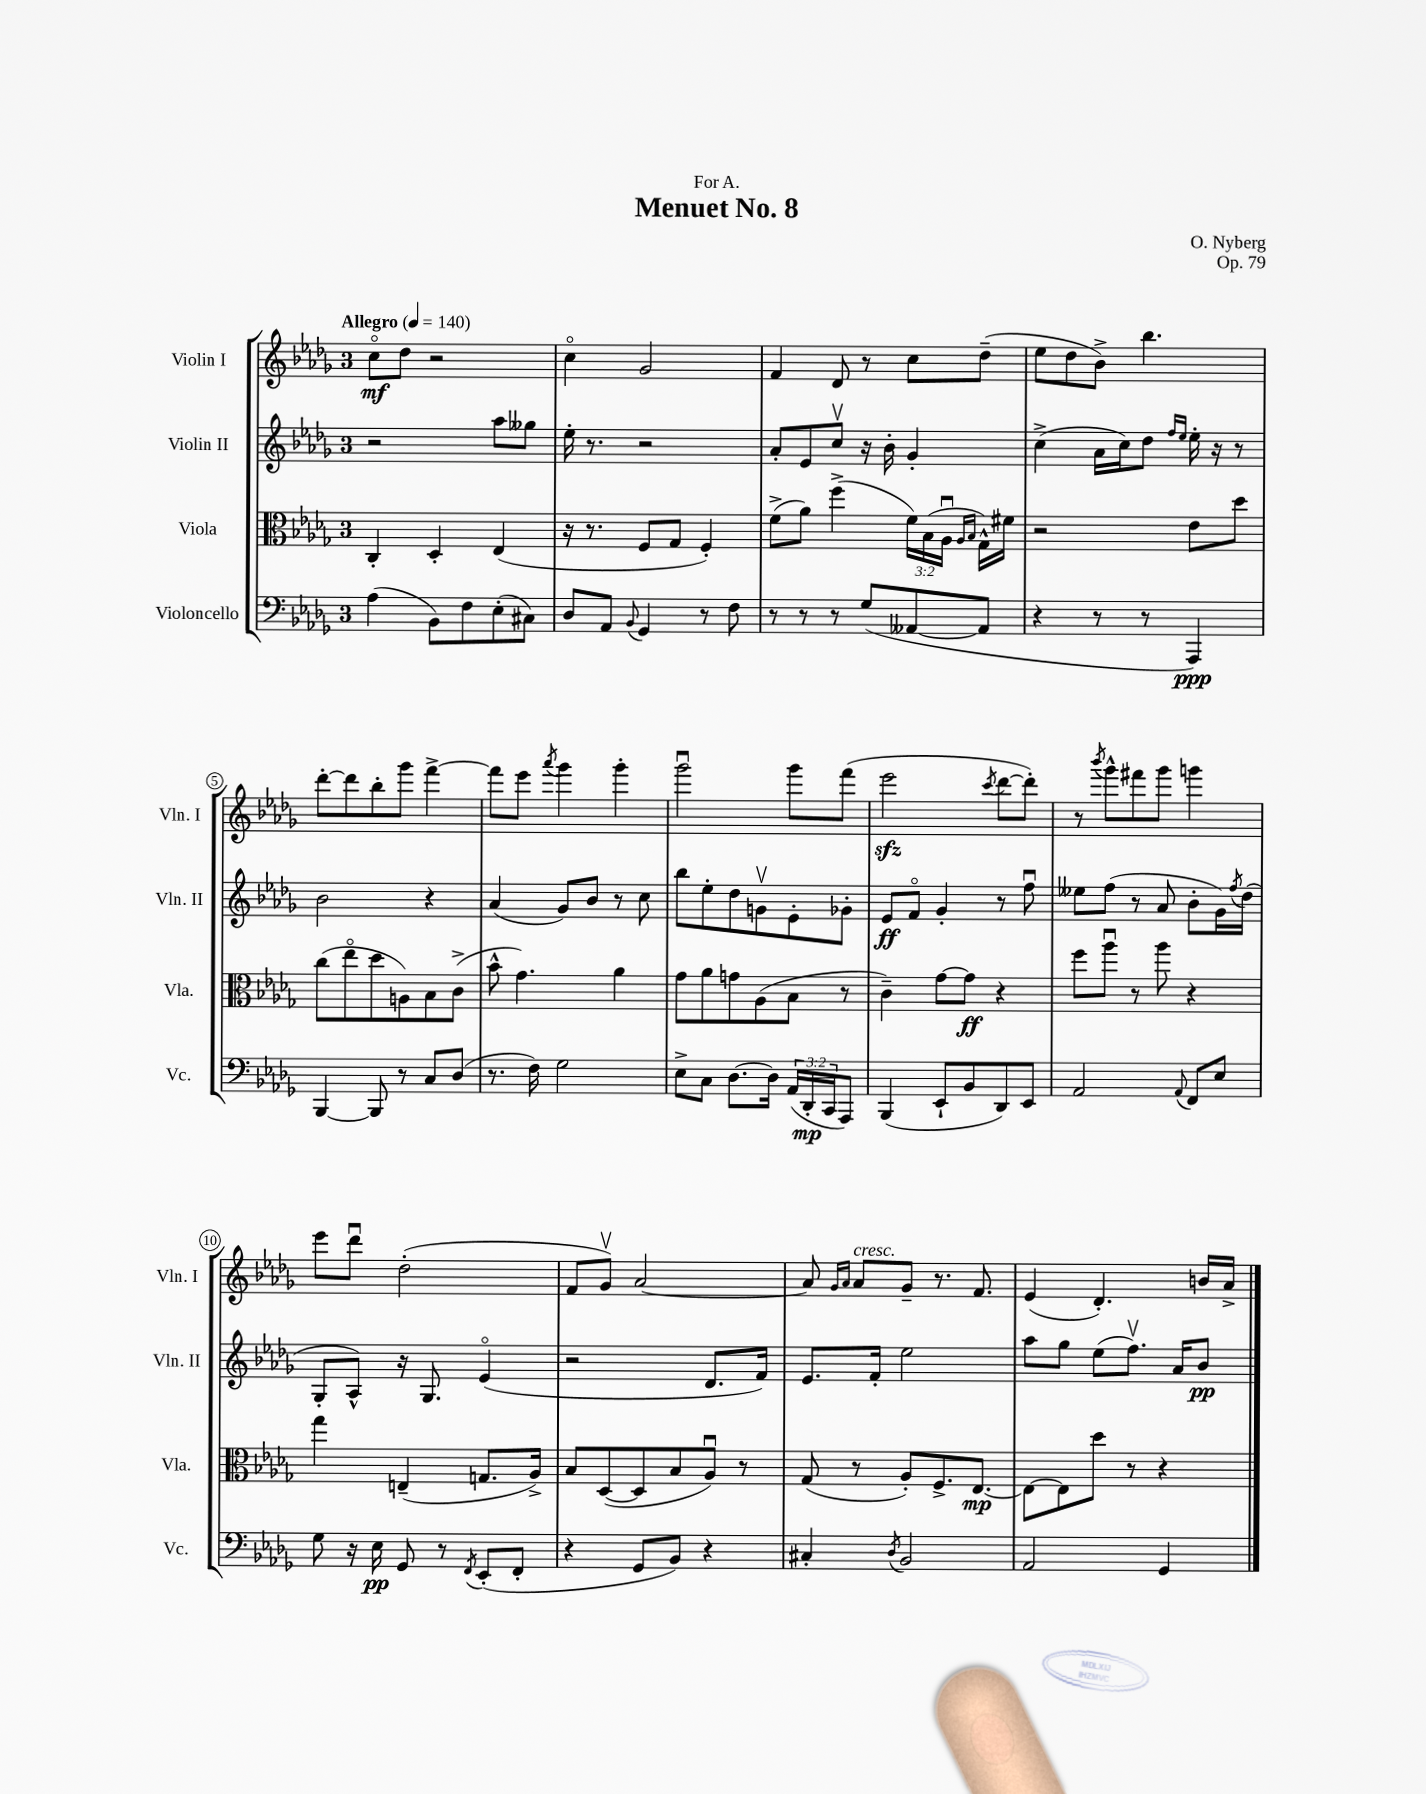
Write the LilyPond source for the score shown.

\header { title = "Menuet No. 8" composer = "O. Nyberg" dedication = "For A." opus = "Op. 79" }
<<
\new StaffGroup <<
\new Staff = "s0" \with { instrumentName = "Violin I" shortInstrumentName = "Vln. I" } {
    \clef treble \key des \major \once \override Staff.TimeSignature.style = #'single-digit \time 3/4 \tempo "Allegro" 4 = 140
    c''8\flageolet\mf des''8 r2 |
    c''4\flageolet ges'2 |
    f'4 des'8 r8 c''8 des''8--( |
    ees''8 des''8 bes'8->) bes''4. |
    des'''8~-. des'''8 bes''8-. ges'''8 f'''4~-> |
    f'''8 ees'''8 \acciaccatura { aes'''8 } ges'''4 ges'''4-. |
    ges'''2\downbow ges'''8 f'''8( |
    ees'''2\sfz \acciaccatura { c'''8 } des'''8~ des'''8-.) |
    r8 \acciaccatura { bes'''8 } ges'''8-^ fis'''8 ges'''8 g'''4 |
    ees'''8 des'''8\downbow des''2-.( |
    f'8 ges'8\upbow) aes'2~ |
    aes'8 \grace { ges'16 aes'16 } aes'8^\markup { \italic "cresc." } ges'8-- r8. f'8. |
    ees'4( des'4.-.) b'16 aes'16-> \bar "|." |
}
\new Staff = "s1" \with { instrumentName = "Violin II" shortInstrumentName = "Vln. II" } {
    \clef treble \key des \major \once \override Staff.TimeSignature.style = #'single-digit \time 3/4
    r2 aes''8 geses''8 |
    ees''16-. r8. r2 |
    aes'8-. ees'8 c''8\upbow r16 bes'16-. ges'4-. |
    c''4->( aes'16 c''16) des''8 \grace { f''16 ees''16 } ees''16-. r16 r8 |
    bes'2 r4 |
    aes'4( ges'8) bes'8 r8 c''8 |
    bes''8 ees''8-. des''8 g'8\upbow ees'8-. ges'8-. |
    ees'8\ff f'8\flageolet ges'4-. r8 f''8\downbow |
    eeses''8 f''8( r8 aes'8 bes'8-. ges'16) \acciaccatura { f''8 } des''16( |
    ges8-. aes8-^) r16 ges8. ees'4\flageolet( |
    r2 des'8. f'16) |
    ees'8. f'16-. ees''2 |
    aes''8 ges''8 ees''8( f''8.\upbow) aes'16 bes'8\pp \bar "|." |
}
\new Staff = "s2" \with { instrumentName = "Viola" shortInstrumentName = "Vla." } {
    \clef alto \key des \major \once \override Staff.TimeSignature.style = #'single-digit \time 3/4 \override Staff.TupletNumber.text = #tuplet-number::calc-fraction-text
    c4-. des4-. ees4( |
    r16 r8. f8 ges8 f4-.) |
    f'8->( aes'8) f''4->( \tuplet 3/2 { f'16) bes16( aes16\downbow } \grace { aes16 bes16 } ges16-^) fis'16 |
    r2 ees'8 des''8 |
    c''8( ees''8\flageolet des''8 a8) bes8 c'8->( |
    bes'8-^ ges'4.) aes'4 |
    ges'8 aes'8 g'8 aes8( bes8 r8 |
    c'4--) ges'8~ ges'8\ff r4 |
    f''8 aes''8\downbow r8 aes''8 r4 |
    ges''4 e4--( g8. aes16->) |
    bes8 des8~( des8 bes8 aes8\downbow) r8 |
    ges8( r8 aes8-.) f8.-> ees8.~\mp |
    ees8~ ees8 des''8 r8 r4 \bar "|." |
}
\new Staff = "s3" \with { instrumentName = "Violoncello" shortInstrumentName = "Vc." } {
    \clef bass \key des \major \once \override Staff.TimeSignature.style = #'single-digit \time 3/4 \override Staff.TupletNumber.text = #tuplet-number::calc-fraction-text
    aes4( bes,8) f8 ees8-.( cis8) |
    des8 aes,8 \appoggiatura { bes,8 } ges,4 r8 f8 |
    r8 r8 r8 ges8( aeses,8~ aeses,8 |
    r4 r8 r8 aes,,4\ppp) |
    bes,,4~ bes,,8 r8 c8 des8( |
    r8. f16) ges2 |
    ees8-> c8 des8.~ des16 \tuplet 3/2 { aes,16( des,16-.\mp c,16 } aes,,8) |
    bes,,4( ees,8-! bes,8 des,8) ees,8 |
    aes,2 \appoggiatura { aes,8 } f,8 ees8 |
    ges8 r16 ees16\pp ges,8 r8 \acciaccatura { f,8 } ees,8-.( f,8-. |
    r4 ges,8 bes,8) r4 |
    cis4-. \acciaccatura { des8 } bes,2 |
    aes,2 ges,4 \bar "|." |
}
>>
>>
\layout { \context { \Score \override BarNumber.stencil = #(make-stencil-circler 0.1 0.3 ly:text-interface::print) } }
